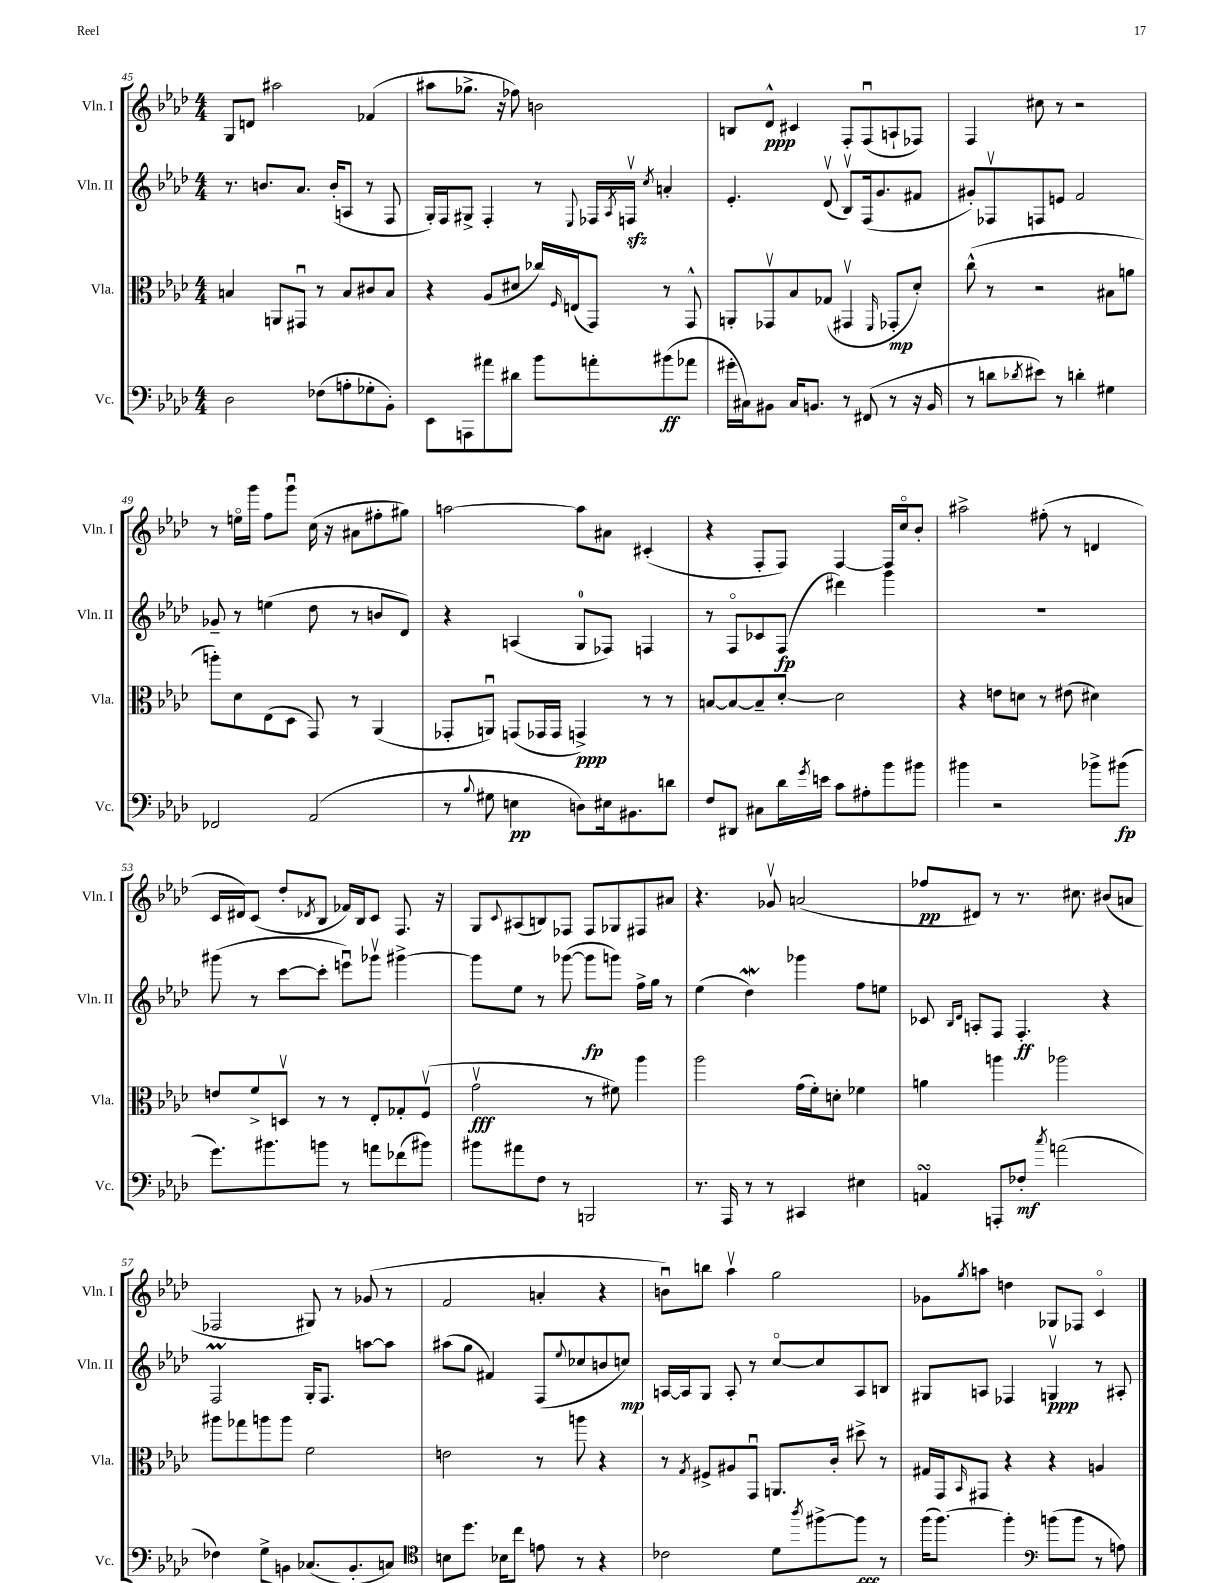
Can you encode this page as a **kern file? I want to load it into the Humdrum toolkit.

**kern	**dynam	**kern	**dynam	**kern	**dynam	**kern	**dynam
*part4	*part4	*part3	*part3	*part2	*part2	*part1	*part1
*staff4	*staff4	*staff3	*staff3	*staff2	*staff2	*staff1	*staff1
*I"Vc.	*	*I"Vla.	*	*I"Vln. II	*	*I"Vln. I	*
*I'Vc.	*	*I'Vla.	*	*I'Vln. II	*	*I'Vln. I	*
*clefF4	*	*clefC3	*	*clefG2	*	*clefG2	*
*k[b-e-a-d-]	*	*k[b-e-a-d-]	*	*k[b-e-a-d-]	*	*k[b-e-a-d-]	*
*M4/4	*	*M4/4	*	*M4/4	*	*M4/4	*
=45	=45	=45	=45	=45	=45	=45	=45
2D-\	.	4Bn/	.	8.r	.	8G/L	.
.	.	.	.	.	.	8dn/J	.
.	.	.	.	8.bn/L	.	.	.
.	.	8AAn/L	.	.	.	2aa#X\	.
.	.	8GG#Xu/J	.	8.a-/J	.	.	.
(8F-X\L	.	8r	.	.	.	.	.
.	.	.	.	(16b'/KL	.	.	.
8An'\	.	8B/L	.	8An/J	.	.	.
8G-X'\	.	8c#X/	.	8r	.	(4f-X/	.
8BB-'\J)	.	8B/J	.	8F/	.	.	.
=46	=46	=46	=46	=46	=46	=46	=46
8EE-\L	.	4r	.	16G'/LL)	.	8aa#X\L	.
.	.	.	.	16F/J	.	.	.
8AAAn\	.	.	.	8G#X^/J	.	8.gg-X^\J	.
8a#X\	.	(8A-/L	.	4F'/	.	.	.
.	.	.	.	.	.	16r	.
8d#X\J	.	8d#X/J	.	.	.	8ff-X\)	.
8b-\L	.	16cc-X/LL)	.	8r	.	2bn\	.
.	.	16qqF/	.	.	.	.	.
.	.	(16En/J	.	.	.	.	.
.	.	.	.	8qqE-/	.	.	.
8an'\	.	8GG/J)	.	16F-X/LL	.	.	.
.	.	.	.	8qA-/	.	.	.
.	.	.	.	16Fnzzv/JJ	.	.	.
.	.	.	.	8qcc/	.	.	.
(8b#X\	ff	8r	.	4an'/	.	.	.
8a-X\J	.	8GG^^/	.	.	.	.	.
=47	=47	=47	=47	=47	=47	=47	=47
16g#X'\LL	.	8AAn'/L	.	4.e-'/	.	8Bn/L	.
16C#X\J)	.	.	.	.	.	.	.
8BB#X\J	.	8GG-Xv/	.	.	.	8d-^^/J	ppp
16C#/KL	.	8B-/	.	.	.	4c#X/	.
8.BBn/J	.	.	.	.	.	.	.
.	.	(8G-X/J	.	(8d-v/	.	.	.
8r	.	4GG#Xv/	.	8B-v/L)	.	8F'/L	.
(8FF#X/	.	.	.	(16F/k	.	(8Fu/	.
.	.	.	.	8.g/	.	.	.
.	.	16qqFF/	.	.	.	.	.
8r	.	8GG-X'/L	mp	.	.	8An`/	.
16r	.	8d-'/J)	.	8f#X/J	.	8F-X/J)	.
16BB/	.	.	.	.	.	.	.
=48	=48	=48	=48	=48	=48	=48	=48
8r	.	(8cc^^\	.	8g#X'/L)	.	4F/	.
8dn\L	.	8r	.	8F-Xv/	.	.	.
8qd-X/	.	.	.	.	.	.	.
8e#X\J)	.	2r	.	8Fn/	.	8cc#X\	.
8r	.	.	.	8en/J	.	8r	.
4dn'\	.	.	.	2f/	.	2r	.
4G#X\	.	8B#X\L	.	.	.	.	.
.	.	8an\J	.	.	.	.	.
!!LO:LB:g=z
=49	=49	=49	=49	=49	=49	=49	=49
2FF-X/	.	8aan'\L)	.	8g-X~/	.	8r	.
.	.	8d-\	.	8r	.	16een\LL	.
.	.	.	.	.	.	16ggg\JJ	.
.	.	(8E-\	.	(4een\	.	8ff\L	.
.	.	8D-\J	.	.	.	8gggu\J	.
(2AA-/	.	8GG/)	.	8dd-\	.	(16cc\	.
.	.	.	.	.	.	16r	.
.	.	8r	.	8r	.	8a#X\L	.
.	.	(4AA-/	.	8bn/L	.	8ff#X'\	.
.	.	.	.	8d-/J)	.	8gg#X\J)	.
=50	=50	=50	=50	=50	=50	=50	=50
8r	.	8GG-X'/L	.	4r	.	[2aan\	.
8qqB-/	.	.	.	.	.	.	.
8G#X\	.	8AAnu/J)	.	.	.	.	.
4En\	pp	(8GGn/L	.	(4An/	.	.	.
.	.	16GG-X/L	.	.	.	.	.
.	.	16GG-/JJ	.	.	.	.	.
8Dn\L)	.	4GGn^/)	ppp	8G/L	.	8aa\L]	.
16E#X\k	.	.	.	8F-X/J)	.	8a#X\J	.
8.BB#X\	.	.	.	.	.	.	.
.	.	8r	.	4Fn/	.	(4c#X'/	.
8dn\J	.	8r	.	.	.	.	.
=51	=51	=51	=51	=51	=51	=51	=51
8F/L	.	[8Bn/L	.	8r	.	4r	.
8DD#X/J	.	8B/_	.	8F/L	.	.	.
8C#X\L	.	8B~/]	.	8c-X/	.	8F'/L	.
16d-\L	.	[8d-'/J	.	(8F/J	fp	8F/J)	.
8qg/	.	.	.	.	.	.	.
16en\JJ	.	.	.	.	.	.	.
8c\L	.	2d-\]	.	4ddd#X\)	.	[4F/	.
8A#X'\	.	.	.	.	.	.	.
8b-\	.	.	.	4ggg\	.	16F/LL]	.
.	.	.	.	.	.	16cc/J	.
8b#X\J	.	.	.	.	.	8b-'/J	.
=52	=52	=52	=52	=52	=52	=52	=52
4b#X\	.	4r	.	1r	.	2aa#X^\	.
2r	.	8en\L	.	.	.	.	.
.	.	8dn\J	.	.	.	.	.
.	.	8r	.	.	.	(8ff#X'\	.
.	.	(8e#X\	.	.	.	8r	.
8b-X^\L	.	4d#X\)	.	.	.	4dn/	.
(8b#X\J	fp	.	.	.	.	.	.
!!LO:LB:g=z
=53	=53	=53	=53	=53	=53	=53	=53
8.g\L)	.	8en/L	.	(8ggg#X\	.	16c/LL	.
.	.	.	.	.	.	16d#X/J)	.
.	.	8f^/	.	8r	.	(8c/J	.
8.b#X\	.	.	.	.	.	.	.
.	.	8Dnv/J	.	[8ccc\L	.	8dd-'/L	.
.	.	.	.	.	.	8qd-X/	.
8bn\J	.	8r	.	8ccc'\J]	.	8B-/J	.
8r	.	8r	.	8eeenu\L)	.	16f-X/LL)	.
.	.	.	.	.	.	16B-/J	.
8an\L	.	8E-'/L	.	8ggg-Xv\J	.	8c/J	.
(8f-X\	.	8G-X'/	.	[4ggg#X^\	.	8.F/	.
8b#X\J)	.	(8Fv/J	.	.	.	.	.
.	.	.	.	.	.	16r	.
=54	=54	=54	=54	=54	=54	=54	=54
8b#X\L	.	2gv\	fff	8ggg#\L]	.	8G/L	.
.	.	.	.	.	.	8qqc/	.
8a#X\	.	.	.	8ee-\J	.	(8A#X/	.
8F\J	.	.	.	8r	.	8Bn/)	.
8r	.	.	.	([8ggg-X\	.	8F-X/J	.
2BBBn/	.	8r	.	8ggg-\L]	fp	8F-/L	.
.	.	8f#X\)	.	8gggn\J)	.	8G-X/	.
.	.	4aa-\	.	16ff^\LL	.	8F#X/	.
.	.	.	.	16gg\JJ	.	.	.
.	.	.	.	8r	.	8a#X/J	.
=55	=55	=55	=55	=55	=55	=55	=55
8.r	.	2aa-\	.	(4ee-\	.	4.r	.
16AAA-/	.	.	.	.	.	.	.
8r	.	.	.	4dd-w\)	.	.	.
8r	.	.	.	.	.	8g-Xv/	.
4CC#X/	.	(16g\LL	.	4ggg-X\	.	(2an/	.
.	.	16f'\J)	.	.	.	.	.
.	.	8dn'\J	.	.	.	.	.
4E#X\	.	4f-X\	.	8ff\L	.	.	.
.	.	.	.	8een\J	.	.	.
=56	=56	=56	=56	=56	=56	=56	=56
4AAnsSsS/	.	4an\	.	8c-X/	.	8ff-X/L	pp
.	.	.	.	16qqB-/LL	.	.	.
.	.	.	.	16qqd-/JJ	.	.	.
.	.	.	.	8An'/L	.	8d#X/J)	.
8AAAn'/L	.	4aan\	.	8F/J	.	8r	.
8F-X'/J	mf	.	.	4.F'/	ff	8.r	.
8qcc/	.	.	.	.	.	.	.
(2an\	.	2aa-X\	.	.	.	.	.
.	.	.	.	.	.	8.cc#X\	.
.	.	.	.	4r	.	(8b#X/L	.
.	.	.	.	.	.	8an/J	.
!!LO:LB:g=z
=57	=57	=57	=57	=57	=57	=57	=57
4F-X\)	.	8aa#X\L	.	2FM/	.	2F-X/	.
.	.	8gg-X\	.	.	.	.	.
8G^\L	.	8aan\	.	.	.	.	.
8BBn\J	.	8aa\J	.	.	.	.	.
(8.C-X/L	.	2f\	.	16G'/KL	.	8G#X/)	.
.	.	.	.	8.F/J	.	.	.
.	.	.	.	.	.	8r	.
8.BB'/	.	.	.	.	.	.	.
.	.	.	.	[8aan\L	.	(8g-X/	.
8Cn/J)	.	.	.	8aa\J]	.	8r	.
=58	=58	=58	=58	=58	=58	=58	=58
*clefC4	*	*	*	*	*	*	*
8Bn\L	.	2en\	.	(8aa#X\L	.	2f/	.
8.dd-\J	.	.	.	8gg\J	.	.	.
.	.	.	.	4f#X/)	.	.	.
16B-X\KL	.	.	.	.	.	.	.
8cc\J	.	.	.	.	.	.	.
8en\	.	8r	.	(8F/L	.	4an'/	.
.	.	.	.	8qqee-/	.	.	.
8r	.	8aan\	.	8cc-X/	.	.	.
4r	.	4r	.	8bn/	.	4r	.
.	.	.	.	8ccn/J)	mp	.	.
=59	=59	=59	=59	=59	=59	=59	=59
2c-X\	.	8r	.	[16An/LL	.	8bnu\L)	.
.	.	.	.	16A/J]	.	.	.
.	.	8qG/	.	.	.	.	.
.	.	8F#X^/L	.	8G/J	.	8bbn\J	.
.	.	8A#X/	.	8A'/	.	4aa-v\	.
.	.	8GGu/J	.	8r	.	.	.
8d-\L	.	8.AAn/L	.	[8cc/L	.	2gg\	.
8qaa-/	.	.	.	.	.	.	.
[8ff#X^\	.	.	.	8cc/]	.	.	.
.	.	16c'/Jk	.	.	.	.	.
8ff#\J]	fff	8dd#X^\	.	8A/	.	.	.
8r	.	8r	.	8Bn/J	.	.	.
=60	=60	=60	=60	=60	=60	=60	=60
(16ff\KL	.	16G#X/LL	.	8G#X/L	.	8g-X\L	.
[8.ff\J)	.	16GG/J	.	.	.	.	.
.	.	16qqBB-/	.	.	.	8qgg/	.
.	.	8GG#X/J	.	8An/J	.	8aan\J	.
4ff'\]	.	4r	.	4F-X/	.	4ddn\	.
*clefF4	*	*	*	*	*	*	*
(8bn\L	.	4r	.	4Gnv/	ppp	8G-X/L	.
8b\J	.	.	.	.	.	8F-X/J	.
8r	.	4An/	.	8r	.	4c/	.
8An\)	.	.	.	8A#X'/	.	.	.
==	==	==	==	==	==	==	==
*-	*-	*-	*-	*-	*-	*-	*-
